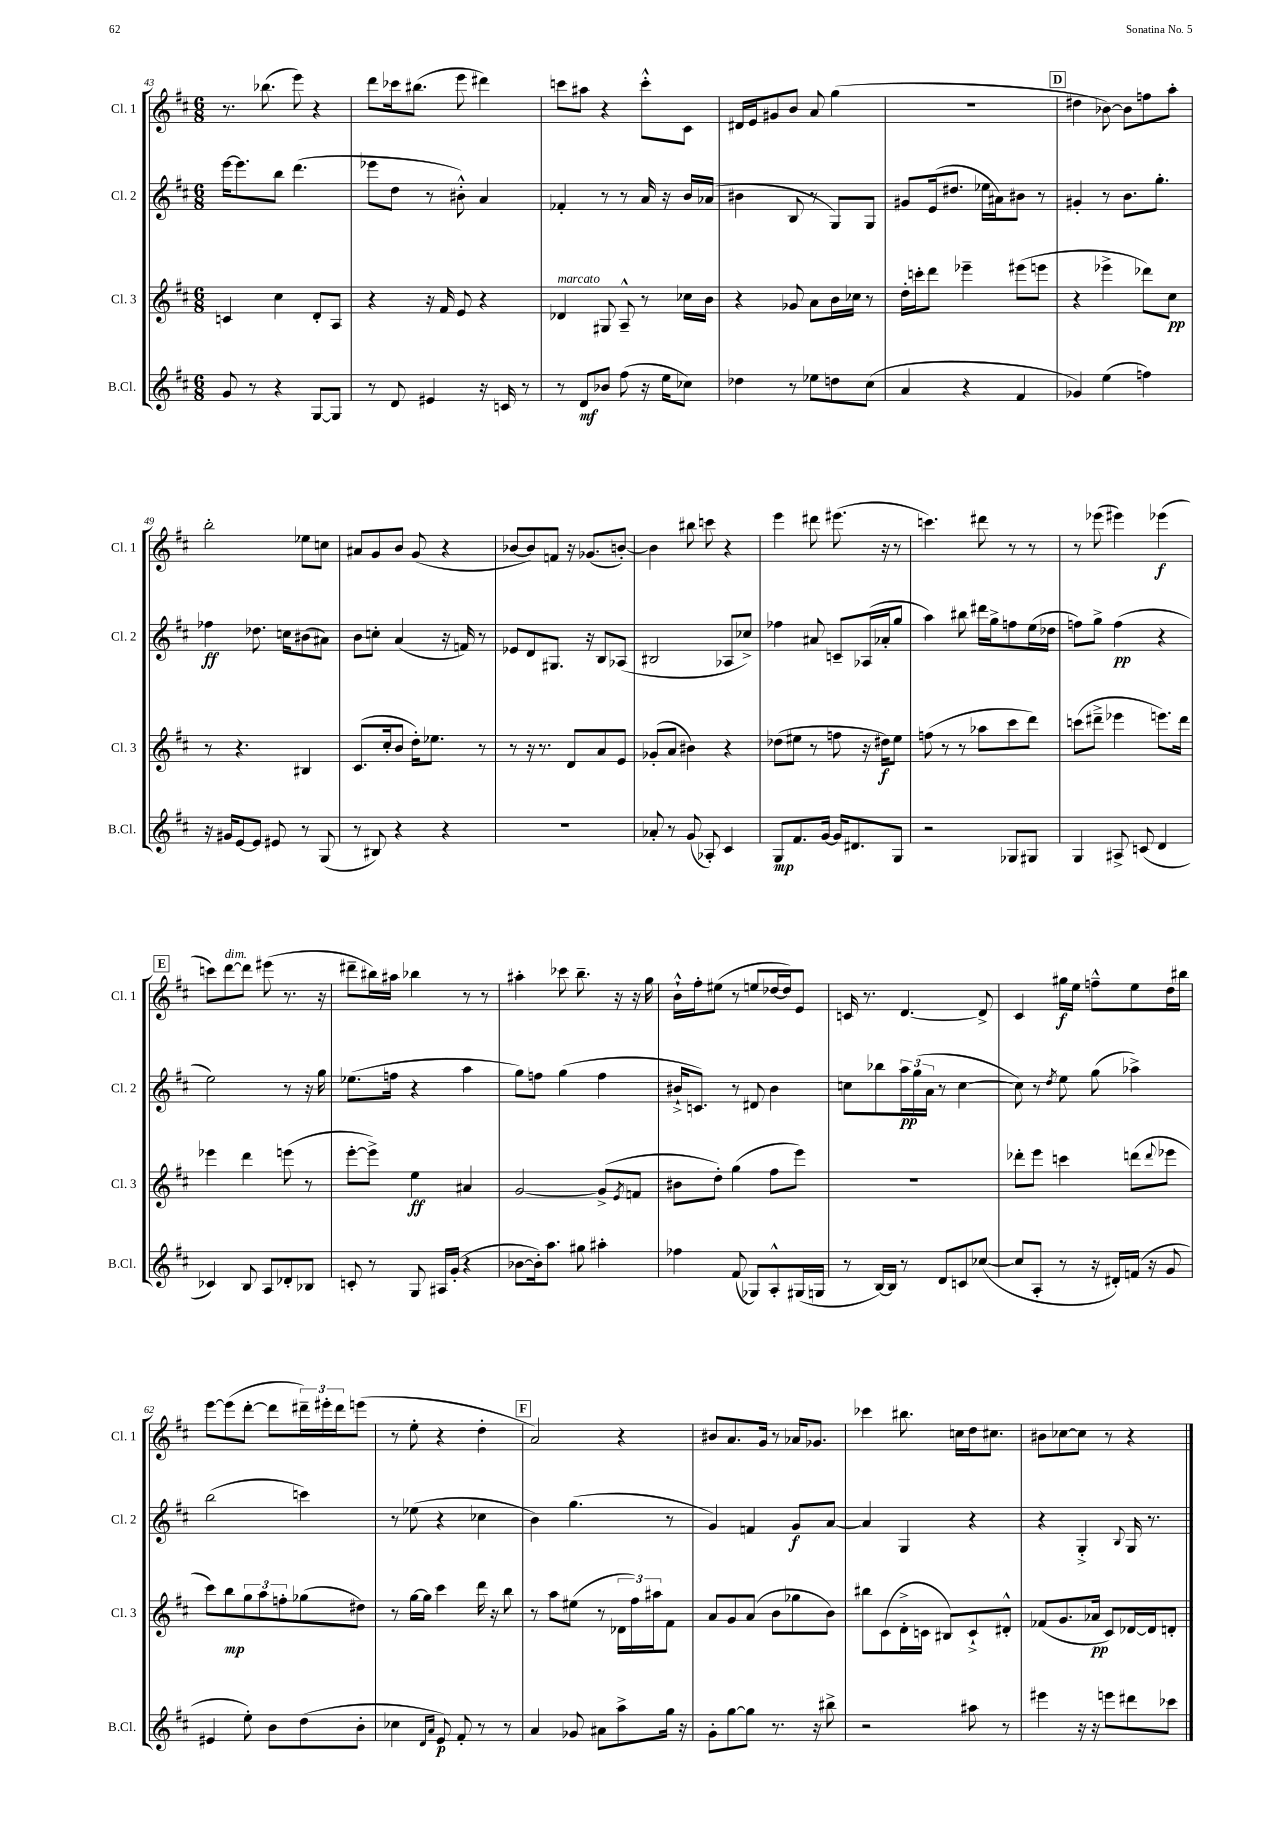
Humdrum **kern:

**kern	**kern	**kern	**kern
*staff4	*staff3	*staff2	*staff1
*clefG2	*clefG2	*clefG2	*clefG2
*k[f#c#]	*k[f#c#]	*k[f#c#]	*k[f#c#]
*M6/8	*M6/8	*M6/8	*M6/8
8g	4c	[16eee	8.r
.	.	8.eee]	.
8r	.	.	.
.	.	.	(8.bb-
4r	4cc#	8bb	.
.	.	(4.ddd	8eee)
[8G	8d'	.	4r
8G]	8A	.	.
=	=	=	=
8r	4r	8eee-	8ddd
8d	.	8dd	16ccc-
.	.	.	(8.bb#
4e#	16r	8r	.
.	16f#	.	.
.	8e	8b#'^^)	8eee
16r	4r	4a	4ddd#)
16c	.	.	.
8r	.	.	.
=	=	=	=
8r	4d-	4f-'	8ccc
8d	.	.	8aa#
8b-	8G#	8r	4r
(8ff#	8A~^^	8r	.
16r	8r	16a	8ccc'^^
16ee	.	16r	.
8cc-)	16cc-	16b	8c#
.	16b	(16a-	.
=	=	=	=
4dd-	4r	4b#	16d#
.	.	.	16e
.	.	.	8g#
8r	8g-	8B	8b
8ee-	8a	8r	8a
8dd	16b	8G)	(4gg
.	16cc-	.	.
(8cc#	8r	8G	.
=	=	=	=
4a	16dd'	8g#	2.r
.	16ccc'	.	.
.	8ddd	(16e	.
.	.	8.dd#	.
4r	4eee-~	.	.
.	.	16ee-	.
.	.	16a#)	.
4f#	(8eee#	8b#	.
.	8eee	8r	.
=	=	=	=
4g-)	4r	4g#'	4dd#
(4ee	4eee-^	8r	[8b-)
.	.	8.b	8b-]
4ff)	8ddd-)	.	8ff
.	.	8.gg'	.
.	8cc#	.	8aa'
=	=	=	=
16r	8r	4ff-	2bb'
16g#	.	.	.
[8e	4.r	.	.
8e]	.	8.dd-	.
8e#	.	.	.
.	.	16cc	.
8r	4B#	(8b#	8ee-
(8G	.	8a#)	8cc
=	=	=	=
8r	(8.c#	8b	8a#
8B#)	.	8cc'	8g
.	16cc#'	.	.
4r	8b	(4a	8b
.	16dd')	.	(8g
.	8.ee-	.	.
4r	.	16r	4r
.	.	16f)	.
.	8r	8r	.
=	=	=	=
2.r	8r	8e-	[8b-
.	16r	8d	8b-])
.	8.r	.	.
.	.	8.G#	8f
.	8d	.	16r
.	.	16r	(8.g-
.	8a	8B	.
.	8e	(8A-	[8b')
=	=	=	=
8a-'	(8g-'	2B#	4b]
8r	8a	.	.
(8g	4b#)	.	8bb#
8A-')	.	.	8ccc
4c#	4r	8A-	4r
.	.	8cc-^)	.
=	=	=	=
8G	(8dd-	4ff-	4eee
8.f#	8ee#	.	.
.	8r	8a#	8ddd#
[16g	.	.	.
16g]	8ff	8c~	(8.eee#
8.d#	.	.	.
.	16r	(16A-	.
.	16dd#)	16a-'	16r
8G	8ee#	8gg	8r
=	=	=	=
2r	(8ff	4aa)	4.ccc)
.	8r	.	.
.	8r	8bb#	.
.	8aa-	16ddd#	8ddd#
.	.	16gg^	.
8G-	8ccc#	8ff	8r
8G#	8ddd)	(16ee	8r
.	.	16dd-	.
=	=	=	=
4G	(8ccc	8ff)	8r
.	8ddd#~^	8gg^	(8eee-
8A#^	4eee-	(4ff	4eee#)
(8c	.	.	.
4d	8.eee)	4r	(4eee-
.	16ddd#	.	.
=	=	=	=
4c-)	4eee-	2ee)	8ccc)
.	.	.	[8ddd
8B	4ddd	.	8ddd]
8A	.	.	(8eee#
8d-'	(8eee	8r	8.r
8B-	8r	16r	.
.	.	16gg	16r
=	=	=	=
8c'	[8eee'	(8.ee-	8ddd#~
8r	8eee^])	.	16bb#)
.	.	16ff	16aa#
8G	4ee	4r	4bb-
16A#	.	.	.
(16g'	.	.	.
4r	4a#	4aa	8r
.	.	.	8r
=	=	=	=
[8b-	[2g	8gg)	4aa#'
16b-'])	.	8ff	.
8.aa	.	.	.
.	.	(4gg	8ccc-
8gg#	.	.	8.bb~
4aa#'	(8g^]	4ff	.
.	.	.	16r
.	8qe	.	.
.	8f	.	16r
.	.	.	16gg
=	=	=	=
4ff-	8b#	16b#`^	16b`^^
.	.	8.c)	16ff#'
.	8dd')	.	(8ee#
(8f#	(4gg	8r	8r
8G-)	.	8d#	8ee
8A'^^	8ff#	4b#	[16dd-
.	.	.	16dd-])
(16G#	8eee)	.	8e
16G	.	.	.
=	=	=	=
8r	2.r	8cc	16c
.	.	.	8.r
[16B)	.	8bb-	.
16B]	.	.	.
8r	.	24aa	[4.d
.	.	(24gg	.
.	.	24a	.
8d	.	8r	.
8c	.	[4cc	.
([8cc-	.	.	8d^]
=	=	=	=
8cc-]	8ddd-'	8cc])	4c#
8A'	8eee	8r	.
.	.	8qdd	.
8r	4ccc	8ee	16gg#
.	.	.	16ee
16r	.	(8gg	8ff~^^
16d#')	.	.	.
(16f	(8ddd	4aa-^)	8ee
16r	.	.	.
.	8qqddd	.	.
8g	8eee-	.	16dd
.	.	.	16bb#
=	=	=	=
4e#	8ccc#)	(2bb	[8eee
.	8bb	.	(8eee]
8ee')	12gg	.	[8ddd'
.	12aa	.	.
8b	.	.	8ddd]
.	12ff'	.	.
(8dd	(8gg-	4ccc)	24ddd#~)
.	.	.	24eee#'
.	.	.	24ddd#
8b'	8dd#)	.	(8eee
=	=	=	=
4cc-	8r	8r	8r
.	[16gg	(8ee-	8ee'
.	16gg]	.	.
16qqd	.	.	.
16qqa	.	.	.
8e)	4ccc#	4r	4r
8f#'	.	.	.
8r	16ddd	4cc-	4dd'
.	16r	.	.
8r	8bb	.	.
=	=	=	=
4a	8r	4b)	2a)
.	8aa	.	.
8g-	(8ee#	(4.gg	.
8a#	8r	.	.
8aa^	24d-	.	4r
.	24ff#)	.	.
.	24aa#	.	.
16gg	8f#	8r	.
16r	.	.	.
=	=	=	=
8g'	8a	4g)	8b#
[8gg	8g	.	8.a
8gg]	(8a	4f	.
.	.	.	16g
8.r	8b	.	8r
.	8gg-	8g	16a-
16r	.	.	8.g-
8bb#^	8b)	[8a	.
=	=	=	=
2r	8bb#	4a]	4ccc-
.	(8c#	.	.
.	16d'^	4G	8.bb#
.	16c	.	.
.	8B#)	.	.
.	.	.	16cc
8aa#	8c`^	4r	16dd
.	.	.	8.cc#
8r	8d#'^^	.	.
=	=	=	=
4eee#	(8f-	4r	8b#
.	8.g	.	[8cc-
16r	.	4G'^	8cc-]
16r	16a-	.	.
8eee	8c#)	.	8r
.	.	8qqB	.
8ddd#	[16d-	16G	4r
.	16d-]	8.r	.
8ccc-	8d'	.	.
==	==	==	==
*-	*-	*-	*-
